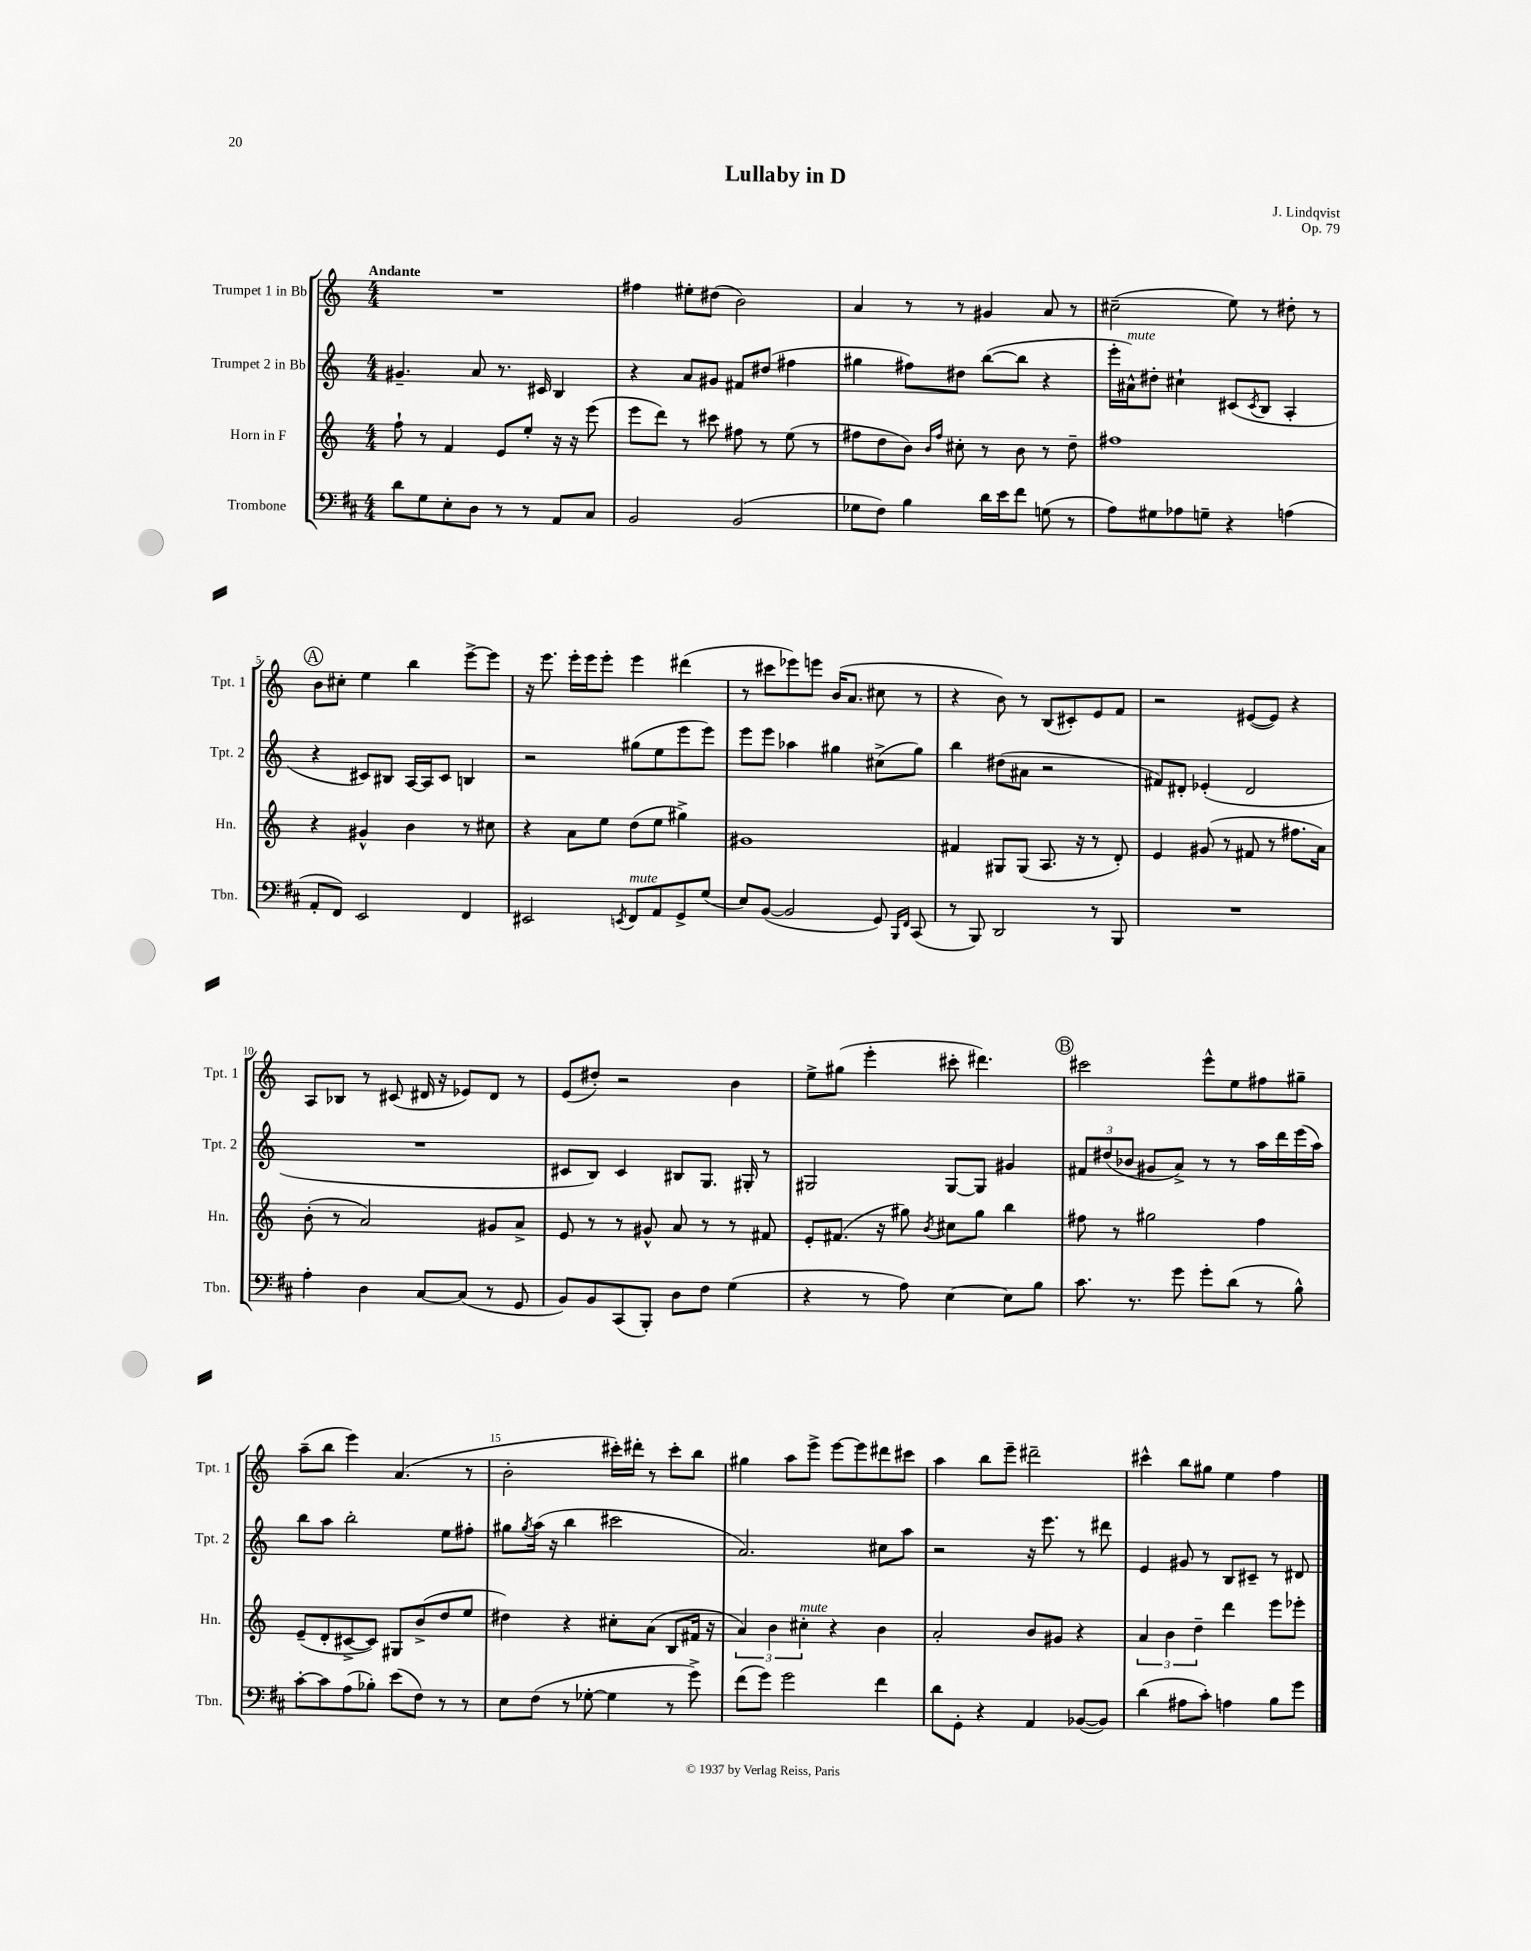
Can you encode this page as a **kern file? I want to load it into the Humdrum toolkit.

**kern	**kern	**kern	**kern
*part4	*part3	*part2	*part1
*staff4	*staff3	*staff2	*staff1
*I"Trombone	*I"Horn in F	*I"Trumpet 2 in Bb	*I"Trumpet 1 in Bb
*I'Tbn.	*I'Hn.	*I'Tpt. 2	*I'Tpt. 1
*clefF4	*clefG2	*clefG2	*clefG2
*k[f#c#]	*k[]	*k[]	*k[]
*M4/4	*M4/4	*M4/4	*M4/4
=1	=1	=1	=1
!	!	!	!LO:TX:a:B:t=Andante
8d\L	8ff`\	4.g#X~/	1r
8G\	8r	.	.
8E'\	4f/	.	.
8D\J	.	8a/	.
8r	8e/L	8.r	.
8r	8ee'/J	.	.
.	.	16c#X/	.
8AA/L	16r	4B/	.
.	16r	.	.
8C#/J	(8eee\	.	.
=2	=2	=2	=2
2BB/	8eee\L	4r	4ff#X\
.	8ddd\J)	.	.
.	8r	8a/L	8ee#X'\L
.	8ccc#X\	8g#X/J	(8dd#X\J
(2BB/	8ff#X\	8f#X/L	2b\)
.	8r	(8dd#X/J	.
.	(8ee\	4ff#X\	.
.	8r	.	.
=3	=3	=3	=3
8G-X\L	8ff#X\L	4gg#X\	4a/
8F#\J)	8dd\	.	.
4B\	8b\J)	8ff#X\L)	8r
.	16qqb/LL	.	.
.	16qqff#/JJ	.	.
.	8cc#X'\	8dd#X\J	8r
16d\LL	8r	([8bb\L	4g#X/
16e\J	.	.	.
8f#\J	8b\	8bb\J]	.
(8Gn\	8r	4r	8a/
8r	8dd~\	.	8r
=4	=4	=4	=4
8A\L)	1ff#X	16eee'\LL	(2cc#X~\
!	!	!LO:TX:a:i:t=mute	!
.	.	16a#X^^\J)	.
8G#X\	.	8dd#X'\J	.
8A-X\	.	4cc#X`\	.
8Gn~\J	.	.	.
4r	.	(8c#X/L	8ee\)
.	.	8qc#/	.
.	.	8B/J	8r
(4An\	.	4A'/	8dd#X'\
.	.	.	8r
!!LO:LB:g=z
!!LO:REH:place=s1:t=A
=5	=5	=5	=5
8AA'/L	4r	4r	8b\L
8FF#/J)	.	.	8cc#X'\J
2EE/	4g#X^^/	8c#X/L)	4ee\
.	.	8B#X/J	.
.	4b\	[16A/LL	4bb\
.	.	16A/J]	.
.	.	8c#/J	.
4FF#/	8r	4Bn/	[8eee^\L
.	8cc#X\	.	8eee\J]
=6	=6	=6	=6
2EE#X/	4r	2r	16r
.	.	.	8.eee\
.	8a\L	.	16eee'\LL
.	.	.	16eee\J
.	8ee\J	.	8eee'\J
8qEEn/	.	.	.
!LO:TX:a:i:t=mute	!	!	!
8FF#/L	(8dd\L	(8gg#X\L	4eee\
8AA/	8ee\J	8ee\	.
8GG^/	4gg#X^\)	8eee\	(4ddd#X\
(8G/J	.	8eee\J)	.
=7	=7	=7	=7
8E/L)	1g#X	8eee\L	8r
([8BB/J	.	8eee\J	8ccc#X\L
2BB/]	.	4aa-X\	8eee-X\)
.	.	.	8eeen\J
.	.	4gg#X\	(16b/KL
.	.	.	8.a/J
8GG/)	.	(8cc#X^\L	8cc#X\
16qqBBB/LL	.	.	.
16qqFF#/JJ	.	.	.
(8CC#/	.	8gg#\J)	8r
=8	=8	=8	=8
8r	4f#X/	4bb\	4r
8BBB/)	.	.	.
2DD/	8G#X/L	(8dd#X\L	8b\)
.	(8G#/J	8a#X\J	8r
.	8.A/	2r	(8B/L
.	.	.	8c#X'/)
.	16r	.	.
8r	8r	.	8e/
8BBB/	8d'/)	.	8f/J
=9	=9	=9	=9
1r	4e/	8f#X/L)	2r
.	.	8d#X'/J	.
.	(8g#X/	(4e-X'/	.
.	8r	.	.
.	8f#X/	2d#/	([8e#X/L
.	8r	.	8e#/J])
.	8.ff#X\L	.	4r
.	16a\Jk)	.	.
!!LO:LB:g=z
=10	=10	=10	=10
4A'\	(8b'\	1r	8A/L
.	8r	.	8B-X/J
4D\	2a/)	.	8r
.	.	.	(8c#X/
[8C#/L	.	.	16d#X/
.	.	.	16r
(8C#/J]	.	.	8e-X/L)
8r	8g#X/L	.	8d#/J
8GG/	8a^/J	.	8r
=11	=11	=11	=11
8BB/L)	8e/	8c#X/L	(8e/L
8BB/	8r	8B/J)	8dd#X'/J)
(8CC#/	8r	4c#/	2r
8BBB'/J)	8g#X^^/	.	.
8D\L	8a/	8B#X/L	.
8F#\J	8r	8.G/J	.
(4G\	8r	.	4b\
.	.	16G#X'/	.
.	8f#X/	8r	.
=12	=12	=12	=12
4r	8e'/L	2G#X/	8ee^\L
.	(8.f#X/J	.	(8gg#X\J
8r	.	.	4eee'\
.	16r	.	.
8A\)	8gg#X\)	.	.
.	8qb/	.	.
[4E\	8cc#X\L	[8G#/L	8ccc#X'\
.	8gg#\J	8G#/J]	4.ddd#X\)
8E\L]	4bb\	4g#X/	.
8B\J	.	.	.
!!LO:REH:place=s1:t=B
=13	=13	=13	=13
8.c#\	8ff#X\	12f#X/L	2ccc#X\
.	.	(12dd#X/	.
.	8r	.	.
.	.	12b-X/J	.
8.r	.	.	.
.	2gg#X\	8g#X/L	.
8g\	.	8a^/J)	.
8g'\L	.	8r	8eee^^\L
(8d\J	.	8r	8ee\
8r	4ff#\	16aa\LL	8ff#X\
.	.	16ddd\	.
8B^^\)	.	(16eee\	8gg#X~\J
.	.	16aa\JJ)	.
!!LO:LB:g=z
=14	=14	=14	=14
[8c#'\L	(8e~/L	8bb\L	(8aa~\L
8c#\]	8d'/	8aa\J	8bb\J
(8A\	[8c#X^/	2bb'\	4eee\)
8B-X'\J)	8c#/J])	.	.
(8e\L	8G#X/L	.	(4.a/
8F#\J)	(8b^/	.	.
8r	8dd/	8ee\L	.
8r	8ee/J	8ff#X'\J	8r
=15	=15	=15	=15
8E\L	4dd#X\)	8gg#X\L	2b'\
.	.	8qgg#/	.
(8F#\J	.	(16aa\Jk	.
.	.	16r	.
8r	4r	4bb\	.
[8G-X'\	.	.	.
4G-\]	8cc#X'\L	2ccc#X\	16ccc#X'\LL)
.	.	.	16ddd#X'\JJ
.	(8a\J	.	8r
8r	8B/L	.	8ccc#'\L
8g^\)	16f#X/Jk	.	8bb\J
.	16r	.	.
=16	=16	=16	=16
(8f#\L	6a/)	2.a/)	4gg#X\
8g\J)	.	.	.
.	6b\	.	.
2g\	.	.	8aa\L
!	!LO:TX:a:i:t=mute	!	!
.	6cc#X'\	.	.
.	.	.	8eee^\J
.	4r	.	[8eee\L
.	.	.	8eee\]
4f#\	4b\	8cc#X\L	8ddd#X\
.	.	8aa\J	8ccc#X\J
=17	=17	=17	=17
8d\L	2a'/	2r	4aa\
8GG'\J	.	.	.
4r	.	.	8bb\L
.	.	.	8eee~\J
4AA/	8b/L	16r	2ddd#X~\
.	.	8.eee\	.
.	8g#X/J	.	.
([8BB-X/L	4r	8r	.
8BB-/J])	.	8ddd#X\	.
=18	=18	=18	=18
(4d\	6a/	4e/	4ccc#X^^\
.	6b\	.	.
8A#X\L	.	8g#X/	8bb\L
.	6dd~\	.	.
8c#'\J)	.	8r	8gg#X\J
4An\	4ddd\	8B/L	4ee\
.	.	8c#X~/J	.
8B\L	8eee\L	8r	4ff\
8g\J	8eee-X'\J	8d#X/	.
==	==	==	==
*-	*-	*-	*-
